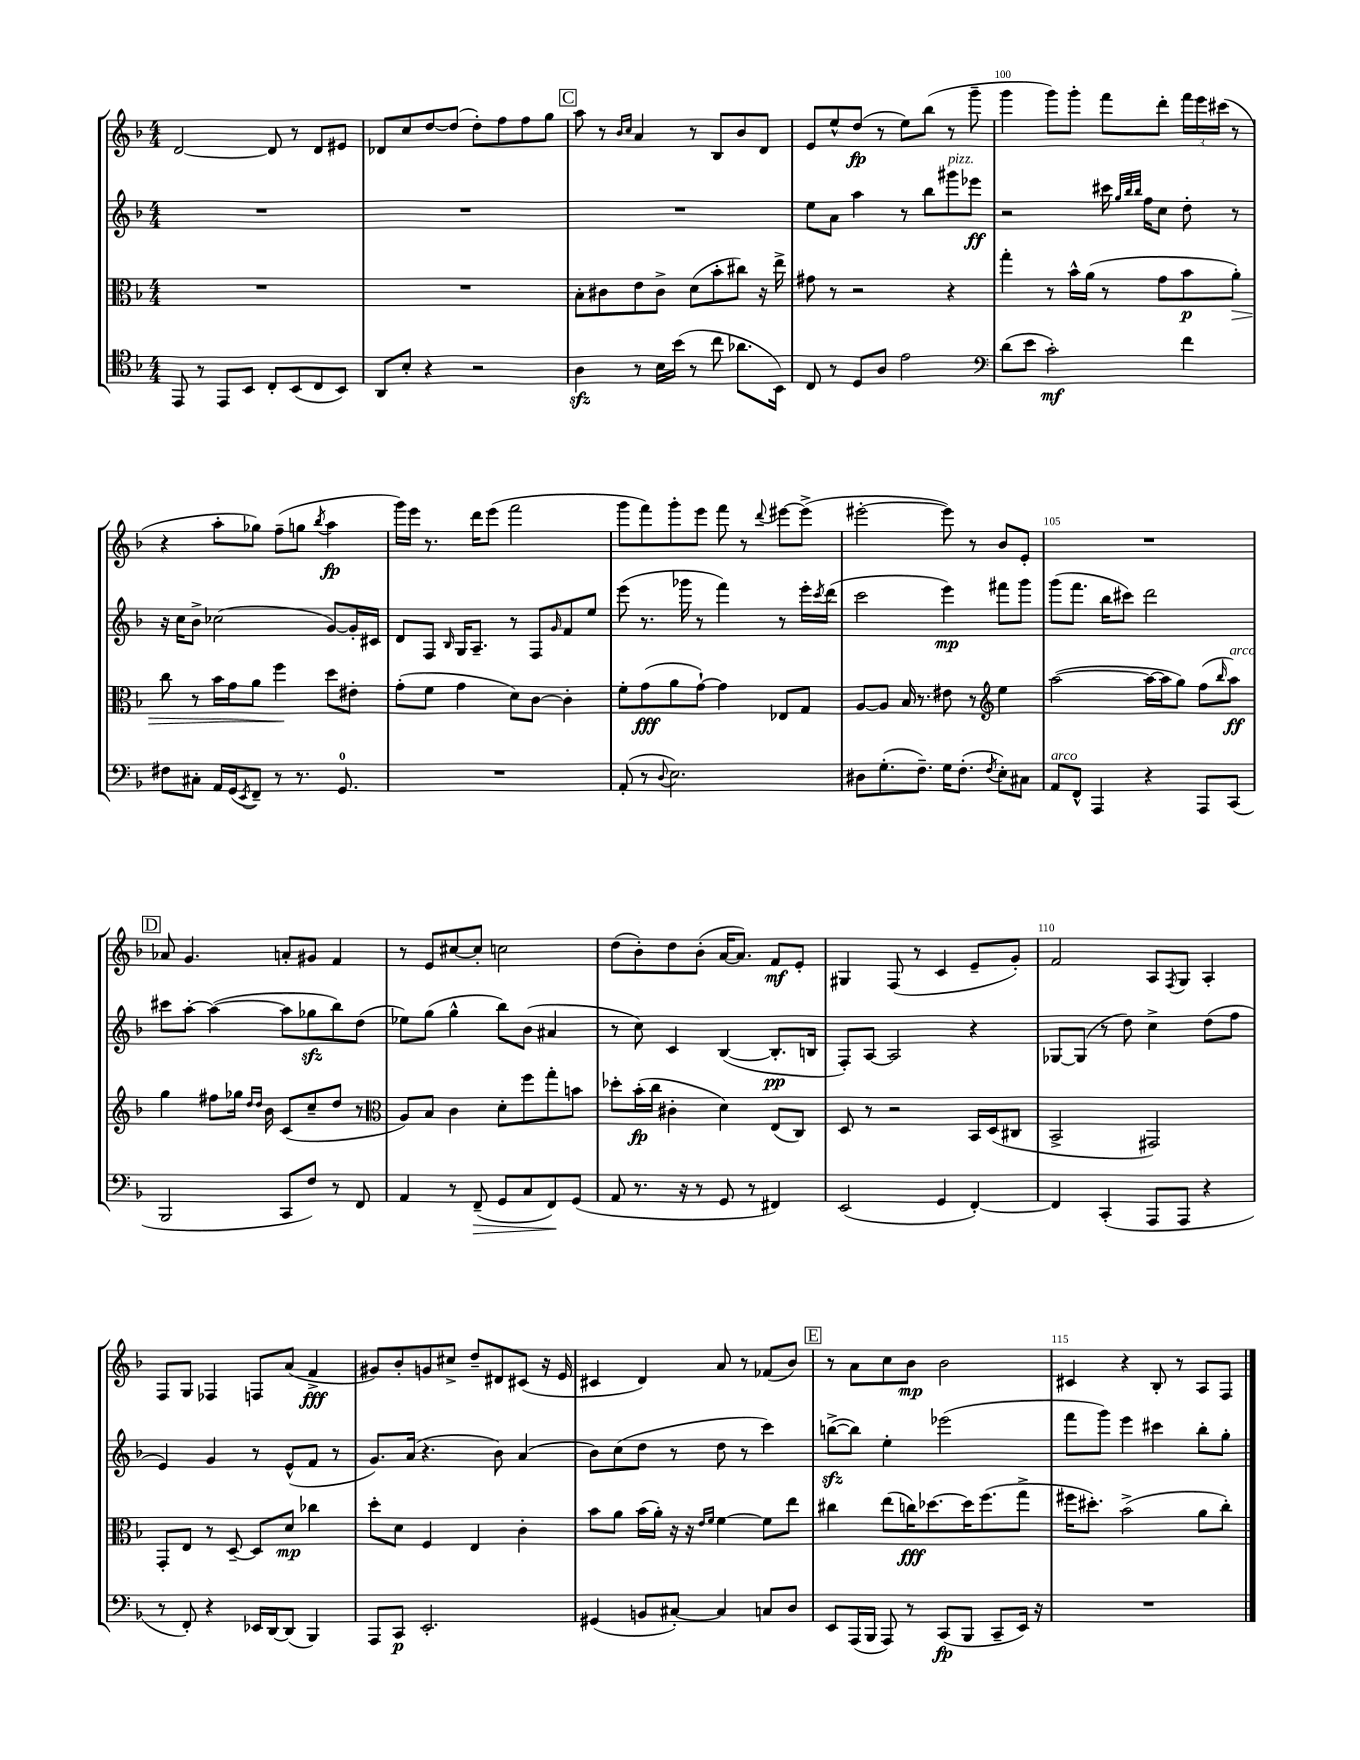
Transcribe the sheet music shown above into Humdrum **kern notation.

**kern	**dynam	**kern	**dynam	**kern	**dynam	**kern	**dynam
*part4	*part4	*part3	*part3	*part2	*part2	*part1	*part1
*staff4	*staff4	*staff3	*staff3	*staff2	*staff2	*staff1	*staff1
*clefC4	*	*clefC3	*	*clefG2	*	*clefG2	*
*k[b-]	*	*k[b-]	*	*k[b-]	*	*k[b-]	*
*M4/4	*	*M4/4	*	*M4/4	*	*M4/4	*
=96	=96	=96	=96	=96	=96	=96	=96
8EE/	.	1r	.	1r	.	[2d/	.
8r	.	.	.	.	.	.	.
8EE/L	.	.	.	.	.	.	.
8BB-/J	.	.	.	.	.	.	.
8C'/L	.	.	.	.	.	8d/]	.
(8BB-/	.	.	.	.	.	8r	.
8C/	.	.	.	.	.	8d/L	.
8BB-/J)	.	.	.	.	.	8e#X/J	.
=97	=97	=97	=97	=97	=97	=97	=97
8AA/L	.	1r	.	1r	.	8d-X/L	.
8B-'/J	.	.	.	.	.	8cc/	.
4r	.	.	.	.	.	[8dd/	.
.	.	.	.	.	.	(8dd/J]	.
2r	.	.	.	.	.	8dd'\L)	.
.	.	.	.	.	.	8ff\	.
.	.	.	.	.	.	8ff\	.
.	.	.	.	.	.	8gg\J	.
!!LO:REH:place=s1:t=C
=98	=98	=98	=98	=98	=98	=98	=98
4Azz\	.	8B-'\L	.	1r	.	8aa\	.
.	.	8c#X\	.	.	.	8r	.
.	.	.	.	.	.	16qqb-/LL	.
.	.	.	.	.	.	16qqcc/JJ	.
8r	.	8e\	.	.	.	4a/	.
16B-\LL	.	8c#^\J	.	.	.	.	.
(16b-\JJ	.	.	.	.	.	.	.
8r	.	(8d\L	.	.	.	8r	.
8cc\	.	8b-'\	.	.	.	8B-/L	.
8.a-X\L	.	8cc#X\J)	.	.	.	8b-/	.
.	.	16r	.	.	.	8d/J	.
16BB-\Jk)	.	16ee^\	.	.	.	.	.
=99	=99	=99	=99	=99	=99	=99	=99
8C/	.	8g#X\	.	8ee\L	.	8e/L	.
8r	.	8r	.	8a\J	.	8ee^^/	.
8D/L	.	2r	.	4aa\	.	(8dd/J	fp
8A/J	.	.	.	.	.	8r	.
2e\	.	.	.	8r	.	8ee\L)	.
.	.	.	.	8bb-\L	.	(8bb-\J	.
!	!	!	!	!LO:TX:a:i:t=pizz.	!	!	!
.	.	4r	.	8ggg#X\	.	8r	.
.	.	.	.	8eee-X\J	ff	8ggg~\	.
=100	=100	=100	=100	=100	=100	=100	=100
*clefF4	*	*	*	*	*	*	*
(8d\L	.	4gg'\	.	2r	.	4ggg\	.
8e\J	.	.	.	.	.	.	.
2c'\)	mf	8r	.	.	.	8ggg\L)	.
.	.	16b-^^\LL	.	.	.	8ggg'\J	.
.	.	(16a\JJ	.	.	.	.	.
.	.	8r	.	16ccc#X\	.	8fff\L	.
.	.	.	.	32qqgg/LLL	.	.	.
.	.	.	.	32qqbb-/	.	.	.
.	.	.	.	32qqbb-/JJJ	.	.	.
.	.	.	.	16ff\KL	.	.	.
.	.	8g\L	.	8cc\J	.	8ddd'\J	.
4f\	.	8b-\	p	8dd'\	.	24fff\LL	.
.	.	.	.	.	.	24eee\	.
.	.	.	.	.	.	(24ccc#X\JJ	.
!	!	!	!LO:HP:b	!	!	!	!
.	.	8a'\J)	>	8r	.	8r	.
!!LO:LB:g=z
=101	=101	=101	=101	=101	=101	=101	=101
8F#X\L	.	8cc\	.	16r	.	4r	.
.	.	.	.	16cc\KL	.	.	.
8C#X'\J	.	8r	.	8b-^\J	.	.	.
16AA/LL	.	16b-\LL	.	(2cc-X\	.	8aa'\L	.
(16GG/J	.	16g\J	.	.	.	.	.
8qEE/	.	.	.	.	.	.	.
8FF~/J)	.	8a\J	.	.	.	8gg-X\J)	.
8r	.	4ff\	.	.	.	(8ff~\L	.
8.r	.	.	.	.	.	8ggn\J	.
.	.	.	.	.	.	8qbb-/	.
.	.	8dd\L	]	[8g/L)	.	4aa\	fp
8.GG/	.	.	.	.	.	.	.
.	.	8e#X'\J	.	16g'/L]	.	.	.
.	.	.	.	16c#X/JJ	.	.	.
=102	=102	=102	=102	=102	=102	=102	=102
1r	.	(8g'\L	.	8d/L	.	16ggg\LL)	.
.	.	.	.	.	.	16eee\JJ	.
.	.	8f\J	.	8F/J	.	8.r	.
.	.	.	.	16qqB-/	.	.	.
.	.	4g\	.	16G/KL	.	.	.
.	.	.	.	8.A~/J	.	16ddd\KL	.
.	.	.	.	.	.	(8eee\J	.
.	.	8d\L)	.	8r	.	2fff\	.
.	.	[8c\J	.	8F/L	.	.	.
.	.	.	.	16qqg/	.	.	.
.	.	4c'\]	.	8f/	.	.	.
.	.	.	.	8ee/J	.	.	.
=103	=103	=103	=103	=103	=103	=103	=103
(8AA'/	.	8f'\L	.	(8eee\	.	8ggg\L	.
8r	.	(8g\	fff	8.r	.	8fff\)	.
8qqD/	.	.	.	.	.	.	.
2.E\)	.	8a\	.	.	.	8ggg'\	.
.	.	.	.	16ggg-X\	.	.	.
.	.	[8g`\J)	.	8r	.	8eee\J	.
.	.	4g\]	.	4fff\)	.	8fff\	.
.	.	.	.	.	.	8r	.
.	.	.	.	.	.	8qqddd/	.
.	.	8E-X/L	.	8r	.	[8eee#X\L	.
.	.	8G/J	.	16eee'\LL	.	(8eee#^\J]	.
.	.	.	.	8qccc/	.	.	.
.	.	.	.	(16ddd\JJ	.	.	.
=104	=104	=104	=104	=104	=104	=104	=104
8D#X\L	.	[8A/L	.	2ccc\	.	[2eee#X'\	.
(8.G'\	.	8A/J]	.	.	.	.	.
.	.	16B-/	.	.	.	.	.
8.F~\J)	.	8.r	.	.	.	.	.
16G\KL	.	8e#X\	.	4eee\)	mp	8eee#\])	.
(8.F'\J	.	.	.	.	.	.	.
.	.	8r	.	.	.	8r	.
8qF/	.	.	.	.	.	.	.
*	*	*clefG2	*	*	*	*	*
8E'\L)	.	4ee\	.	8fff#X\L	.	8b-/L	.
8C#X\J	.	.	.	8ggg\J	.	8e'/J	.
=105	=105	=105	=105	=105	=105	=105	=105
!LO:TX:a:i:t=arco	!	!	!	!	!	!	!
8AA/L	.	([2aa\	.	(8ggg\L	.	1r	.
8FF^^/J	.	.	.	8.fff\J	.	.	.
4AAA/	.	.	.	.	.	.	.
.	.	.	.	16bb-\KL	.	.	.
.	.	.	.	8ccc#X\J)	.	.	.
4r	.	16aa\LL_	.	2ddd\	.	.	.
.	.	16aa\J]	.	.	.	.	.
.	.	8gg\J)	.	.	.	.	.
8AAA/L	.	(8ff\L	.	.	.	.	.
.	.	16qqbb-/	.	.	.	.	.
!	!	!LO:TX:a:i:t=arco	!	!	!	!	!
(8CC/J	.	8aa\J)	ff	.	.	.	.
!!LO:LB:g=z
!!LO:REH:place=s1:t=D
=106	=106	=106	=106	=106	=106	=106	=106
2BBB-/	.	4gg\	.	8ccc#X\L	.	8a-X/	.
.	.	.	.	[8aa'\J	.	4.g/	.
.	.	8ff#X\L	.	(4aa\_	.	.	.
.	.	16gg-X\Jk	.	.	.	.	.
.	.	16qqdd/LL	.	.	.	.	.
.	.	16qqdd/JJ	.	.	.	.	.
.	.	16b-\	.	.	.	.	.
8CC/L	.	(8c/L	.	8aa\L]	.	8an'/L	.
8F/J)	.	8cc~/	.	8gg-Xzz\	.	8g#X/J	.
8r	.	8dd/J	.	8bb-\)	.	4f/	.
8FF/	.	8r	.	(8dd\J	.	.	.
=107	=107	=107	=107	=107	=107	=107	=107
*	*	*clefC3	*	*	*	*	*
4AA/	.	8A/L)	.	8ee-X\L)	.	8r	.
.	.	8B-/J	.	(8gg\J	.	8e/L	.
8r	.	4c\	.	4gg^^\	.	[8cc#X/	.
!	!LO:HP:b	!	!	!	!	!	!
(8FF~/	>	.	.	.	.	8cc#'/J]	.
8GG/L	.	8d'\L	.	8bb-\L)	.	2ccn\	.
8C/	.	8ff\	.	(8b-\J	.	.	.
8FF/)	.	8gg'\	.	4a#X/	.	.	.
(8GG/J	]	8bn\J	.	.	.	.	.
=108	=108	=108	=108	=108	=108	=108	=108
8AA/	.	8dd-X'\L	.	8r	.	(8dd\L	.
8.r	.	(16b-'\L	fp	8cc\)	.	8b-'\)	.
.	.	16cc\JJ	.	.	.	.	.
.	.	4c#X'\	.	4c/	.	8dd\	.
16r	.	.	.	.	.	.	.
8r	.	.	.	.	.	(8b-'\J	.
8GG/	.	4d\)	.	([4B-/	.	[16a/KL	.
.	.	.	.	.	.	8.a/J])	.
8r	.	.	.	.	.	.	.
4FF#X/)	.	(8E/L	.	8.B-'/L]	pp	8f/L	mf
.	.	8C/J)	.	.	.	8e'/J	.
.	.	.	.	16Bn/Jk	.	.	.
=109	=109	=109	=109	=109	=109	=109	=109
(2EE/	.	8D/	.	8F'/L)	.	4G#X/	.
.	.	8r	.	[8A/J	.	.	.
.	.	2r	.	2A/]	.	(8F/	.
.	.	.	.	.	.	8r	.
4GG/	.	.	.	.	.	4c/	.
[4FF'/)	.	16BB-/LL	.	4r	.	8e~/L	.
.	.	(16D/J	.	.	.	.	.
.	.	8C#X/J	.	.	.	8g'/J)	.
=110	=110	=110	=110	=110	=110	=110	=110
4FF/]	.	2BB-^/	.	[8G-X/L	.	2f/	.
.	.	.	.	(8G-/J]	.	.	.
(4CC'/	.	.	.	8r	.	.	.
.	.	.	.	8dd\)	.	.	.
8AAA/L	.	2GG#X/)	.	4cc^\	.	8A/L	.
.	.	.	.	.	.	8qF/	.
8AAA/J	.	.	.	.	.	8G/J	.
4r	.	.	.	(8dd\L	.	4A'/	.
.	.	.	.	8ff\J	.	.	.
!!LO:LB:g=z
=111	=111	=111	=111	=111	=111	=111	=111
8r	.	8GG'/L	.	4e/)	.	8F/L	.
8FF'/)	.	8E/J	.	.	.	8G/J	.
4r	.	8r	.	4g/	.	4F-X/	.
.	.	[8D~/	.	.	.	.	.
16EE-X/LL	.	8D/L]	.	8r	.	8Fn/L	.
[16DD/J	.	.	.	.	.	.	.
(8DD/J]	.	8d/J	mp	(8e^^/L	.	(8a/J	.
4BBB-/)	.	4cc-X\	.	8f/J	.	4f^/	fff
.	.	.	.	8r	.	.	.
=112	=112	=112	=112	=112	=112	=112	=112
8AAA/L	.	8dd'\L	.	8.g/L)	.	8g#X/L)	.
8CC/J	p	8d\J	.	.	.	8b-'/	.
.	.	.	.	(16a/Jk	.	.	.
2.EE'/	.	4F/	.	4.r	.	8gn/	.
.	.	.	.	.	.	8cc#X^/J	.
.	.	4E/	.	.	.	8dd~/L	.
.	.	.	.	8b-\)	.	8d#X/	.
.	.	4c'\	.	(4a/	.	(8c#X/J	.
.	.	.	.	.	.	16r	.
.	.	.	.	.	.	16e/	.
=113	=113	=113	=113	=113	=113	=113	=113
(4GG#X/	.	8b-\L	.	8b-\L)	.	4c#X/	.
.	.	8a\J	.	(8cc\	.	.	.
8BBn/L	.	(16b-\LL	.	8dd\J	.	4d/)	.
.	.	16a'\JJ)	.	.	.	.	.
[8C#X'/J)	.	16r	.	8r	.	.	.
.	.	16r	.	.	.	.	.
.	.	16qqe/LL	.	.	.	.	.
.	.	16qqf/JJ	.	.	.	.	.
4C#/]	.	[4f\	.	8dd\	.	8a/	.
.	.	.	.	8r	.	8r	.
8Cn/L	.	8f\L]	.	4ccc\)	.	(8f-X/L	.
8D/J	.	8ee\J	.	.	.	8b-/J)	.
!!LO:REH:place=s1:t=E
=114	=114	=114	=114	=114	=114	=114	=114
8EE/L	.	4cc#X\	.	([8bbnzz^\L	.	8r	.
(16AAA/L	.	.	.	8bb\J])	.	8a\L	.
16BBB-/JJ	.	.	.	.	.	.	.
8AAA/)	.	(8ee\L	.	4ee'\	.	8cc\	.
8r	.	16ccn\K)	fff	.	.	8b-\J	mp
.	.	[8.dd-X\	.	.	.	.	.
(8CC/L	fp	.	.	(2eee-X\	.	2b-\	.
8BBB-/J	.	16dd-\K]	.	.	.	.	.
.	.	(8.ff\	.	.	.	.	.
8CC~/L	.	.	.	.	.	.	.
16EE/Jk)	.	8gg^\J	.	.	.	.	.
16r	.	.	.	.	.	.	.
=115	=115	=115	=115	=115	=115	=115	=115
1r	.	16ff#X\KL	.	8fff\L	.	4c#X/	.
.	.	8.dd#X'\J)	.	.	.	.	.
.	.	.	.	8ggg\J)	.	.	.
.	.	(2b-^\	.	4eee\	.	4r	.
.	.	.	.	4ccc#X\	.	8B-'/	.
.	.	.	.	.	.	8r	.
.	.	8a\L	.	8bb-'\L	.	8A/L	.
.	.	8cc'\J)	.	8gg'\J	.	8F/J	.
==	==	==	==	==	==	==	==
*-	*-	*-	*-	*-	*-	*-	*-
